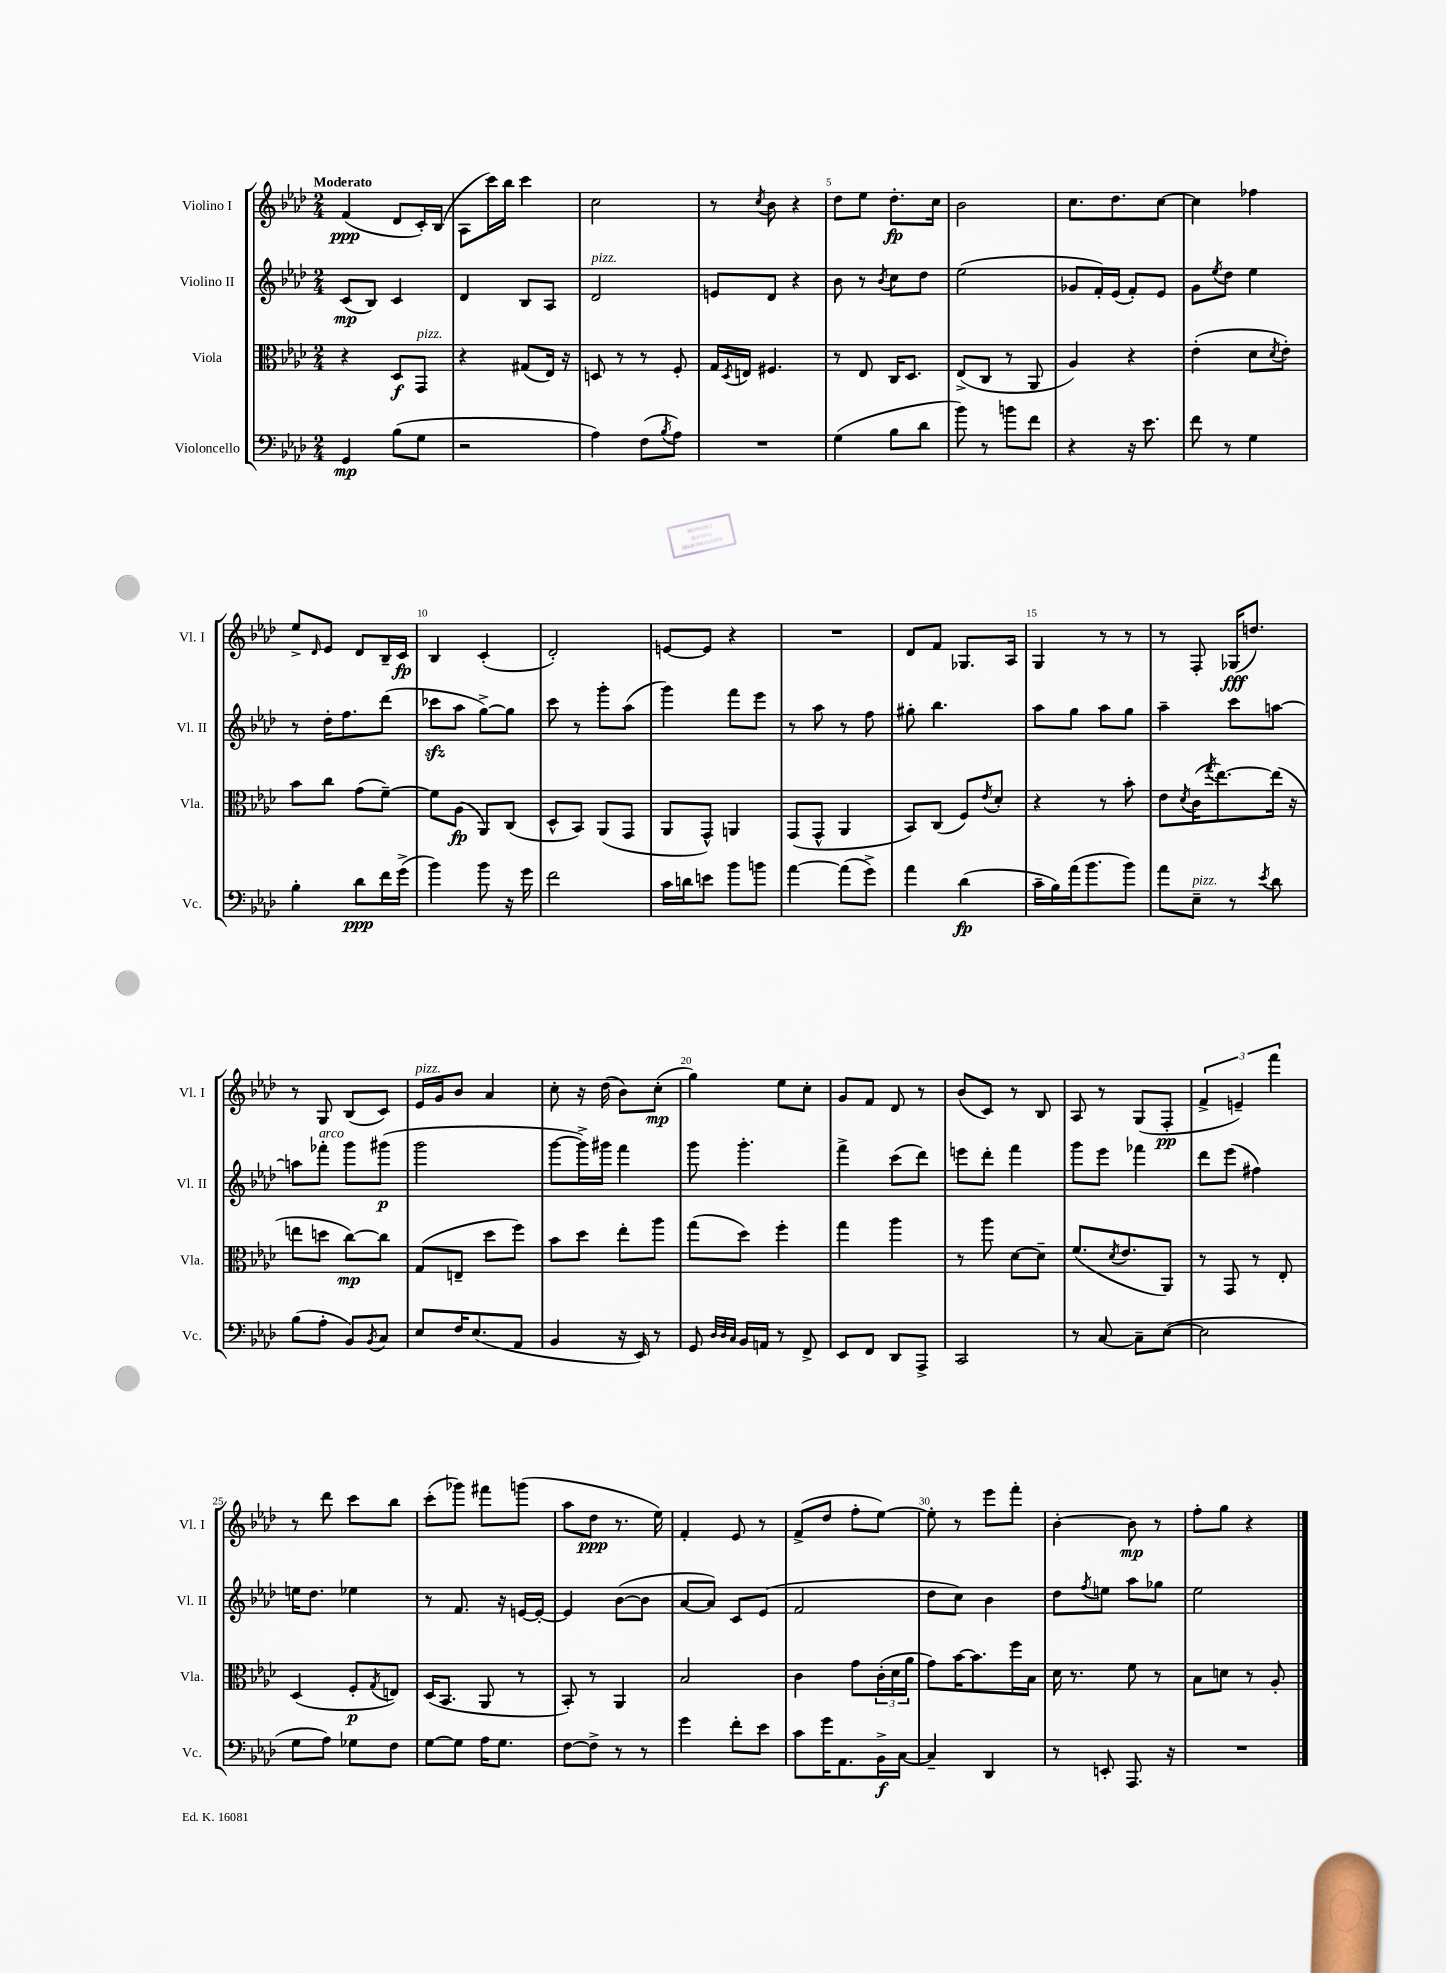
<<
\new StaffGroup <<
\new Staff = "s0" \with { instrumentName = "Violino I" shortInstrumentName = "Vl. I" } {
    \clef treble \key aes \major \numericTimeSignature \time 2/4 \tempo "Moderato"
    f'4\ppp( des'8 c'16-.) bes16( |
    aes8 c'''16) bes''16 c'''4 |
    c''2 |
    r8 \acciaccatura { c''8 } bes'8 r4 |
    des''8 ees''8 des''8.-.\fp c''16 |
    bes'2 |
    c''8. des''8. c''8~ |
    c''4 fes''4 |
    ees''8-> \grace { des'16 } ees'8 des'8 bes16-- c'16\fp |
    bes4 c'4-.( |
    des'2-.) |
    e'8~ e'8 r4 |
    R2 |
    des'8 f'8 ges8. aes16 |
    g4 r8 r8 |
    r8 f8-. ges16\fff( d''8.) |
    r8 g8 bes8( c'8) |
    ees'16^\markup { \italic "pizz." } g'16 bes'8 aes'4 |
    c''8-. r16 des''16( bes'8) c''8-.\mp( |
    g''4) ees''8 c''8-. |
    g'8 f'8 des'8 r8 |
    bes'8( c'8) r8 bes8 |
    aes8 r8 g8( f8-.\pp |
    \tuplet 3/2 { f'4-> e'4--) f'''4 } |
    r8 des'''8 c'''8 bes''8 |
    c'''8-.( ges'''8) fis'''8 g'''8( |
    aes''8 des''8\ppp r8. ees''16) |
    f'4-. ees'8 r8 |
    f'8->( des''8 f''8-. ees''8~) |
    ees''8-. r8 ees'''8 f'''8-. |
    bes'4~-. bes'8\mp r8 |
    f''8-. g''8 r4 \bar "|." |
}
\new Staff = "s1" \with { instrumentName = "Violino II" shortInstrumentName = "Vl. II" } {
    \clef treble \key aes \major \numericTimeSignature \time 2/4
    c'8\mp( bes8) c'4 |
    des'4 bes8 aes8 |
    des'2^\markup { \italic "pizz." } |
    e'8 des'8 r4 |
    bes'8 r8 \acciaccatura { bes'8 } c''8 des''8 |
    ees''2( |
    ges'8 f'16-.) ees'16( f'8-.) ees'8 |
    g'8 \acciaccatura { ees''8 } des''8 ees''4 |
    r8 des''16-. f''8. des'''8( |
    ces'''8\sfz aes''8 g''8~->) g''8 |
    c'''8 r8 g'''8-. aes''8( |
    g'''4) f'''8 ees'''8 |
    r8 aes''8 r8 f''8 |
    gis''8-. bes''4. |
    aes''8 g''8 aes''8 g''8 |
    aes''4-- c'''8 a''8~ |
    a''8 fes'''8-.^\markup { \italic "arco" } g'''8 gis'''8\p( |
    g'''2 |
    g'''8~ g'''16->) gis'''16 f'''4 |
    g'''8 g'''4.-. |
    f'''4-> c'''8( des'''8) |
    e'''8 des'''8-. f'''4 |
    g'''8 ees'''8 fes'''4 |
    des'''8 ees'''8( fis''4) |
    e''16 des''8. ees''4 |
    r8 f'8. r16 e'16~ e'16~-. |
    e'4 bes'8~( bes'8 |
    aes'8~ aes'8) c'8 ees'8( |
    f'2 |
    des''8 c''8) bes'4 |
    des''8 \acciaccatura { f''8 } e''8 aes''8 ges''8 |
    ees''2 \bar "|." |
}
\new Staff = "s2" \with { instrumentName = "Viola" shortInstrumentName = "Vla." } {
    \clef alto \key aes \major \numericTimeSignature \time 2/4
    r4 des8\f g,8^\markup { \italic "pizz." } |
    r4 gis8( ees16) r16 |
    d8 r8 r8 f8-. |
    g16 \acciaccatura { des8 } e16 fis4. |
    r8 ees8 c16 des8. |
    ees8->( c8 r8 aes,8 |
    aes4) r4 |
    ees'4-.( des'8 \acciaccatura { des'8 } ees'8-.) |
    bes'8 c''8 g'8( f'8~--) |
    f'8 aes8\fp( aes,8) c8( |
    des8-^ bes,8) aes,8( g,8 |
    aes,8 g,8-^) a,4 |
    g,8( g,8-^ aes,4 |
    bes,8) c8( f8) \acciaccatura { ees'8 } des'8-. |
    r4 r8 bes'8-. |
    ees'8 \acciaccatura { des'8 } c'16( \acciaccatura { g''8 } ees''8.~) ees''16( r16 |
    e''8 d''8 c''8~\mp) c''8 |
    g8( e8-- des''8 f''8) |
    bes'8 des''8 ees''8-. aes''8 |
    g''8( des''8) f''4-. |
    g''4 aes''4 |
    r8 aes''8 des'8~ des'8-- |
    f'8.( \acciaccatura { des'8 } ees'8. aes,8) |
    r8 g,8 r8 ees8-. |
    des4( f8-.\p \acciaccatura { g8 } e8) |
    des16( bes,8. aes,8 r8 |
    bes,8-.) r8 aes,4 |
    bes2 |
    c'4 g'8 \tuplet 3/2 { c'16-.( des'16 aes'16 } |
    g'8) bes'16~ bes'8. f''16 bes16 |
    des'16 r8. f'8 r8 |
    bes8 d'8 r8 aes8-. \bar "|." |
}
\new Staff = "s3" \with { instrumentName = "Violoncello" shortInstrumentName = "Vc." } {
    \clef bass \key aes \major \numericTimeSignature \time 2/4
    g,4\mp bes8( g8 |
    r2 |
    aes4) f8( \acciaccatura { bes8 } aes8) |
    R2 |
    g4( bes8 des'8 |
    bes'8) r8 b'8 f'8 |
    r4 r16 ees'8. |
    f'8 r8 g4 |
    bes4-. des'8\ppp f'16 g'16->( |
    bes'4) bes'8 r16 g'16 |
    f'2 |
    c'16 d'16 e'8 bes'8 b'8 |
    aes'4~ aes'8( g'8->) |
    aes'4 des'4\fp( |
    c'16-- bes16) aes'16( bes'8. bes'8) |
    aes'8 ees8--^\markup { \italic "pizz." } r8 \acciaccatura { ees'8 } des'8 |
    bes8( aes8-. bes,8) \acciaccatura { bes,8 } c8 |
    ees8 f16 ees8.( aes,8 |
    bes,4 r16 ees,16) r8 |
    g,8 \grace { des32 des32 c32 } bes,16 a,16 r8 f,8-> |
    ees,8 f,8 des,8 aes,,8-> |
    c,2 |
    r8 c8~ c8-- ees8~( |
    ees2 |
    g8 aes8) ges8 f8 |
    g8~ g8 aes16 g8. |
    f8~ f8-> r8 r8 |
    g'4 f'8-. ees'8 |
    c'8 g'16 aes,8. bes,16->\f c16~ |
    c4-- des,4 |
    r8 e,8-. aes,,8. r16 |
    R2 \bar "|." |
}
>>
>>
\layout { \context { \Score \override BarNumber.break-visibility = ##(#f #t #t) barNumberVisibility = #(every-nth-bar-number-visible 5) } }
